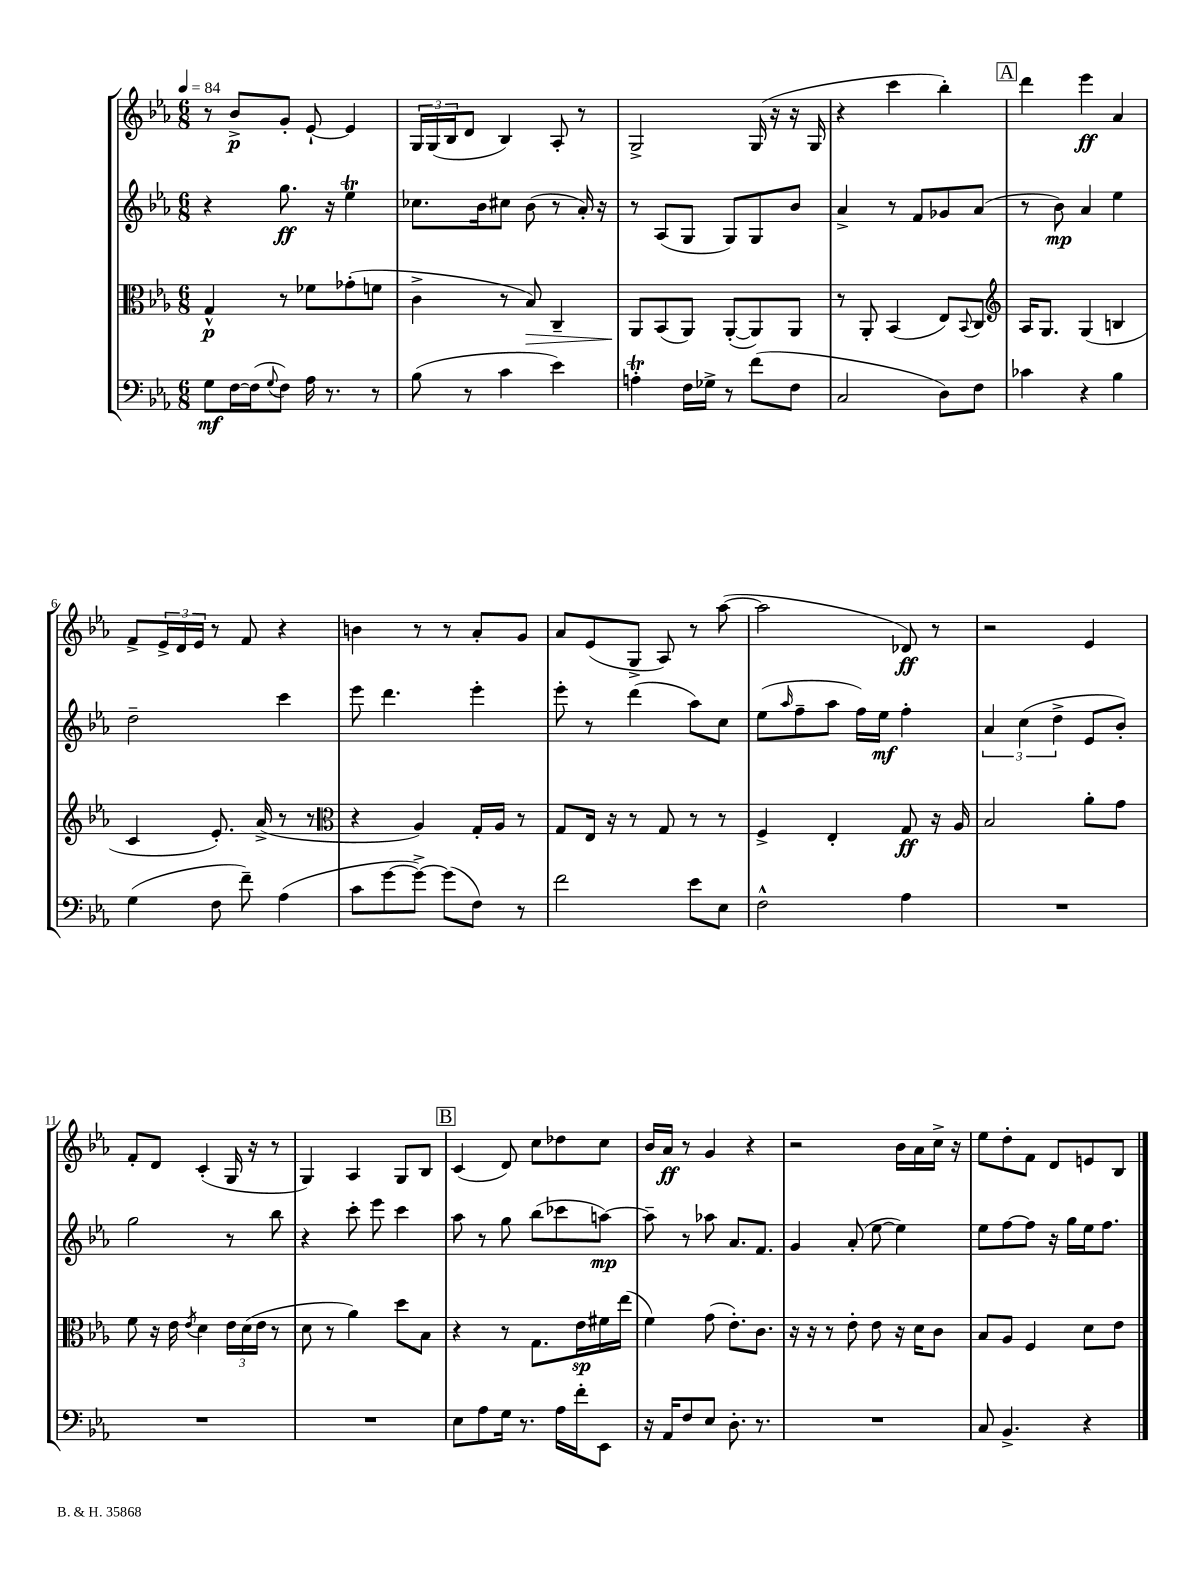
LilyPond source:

<<
\new StaffGroup <<
\new Staff = "s0" {
    \clef treble \key ees \major \numericTimeSignature \time 6/8 \tempo 4 = 84
    r8 bes'8->\p g'8-. ees'8~-! ees'4 |
    \tuplet 3/2 { g16 g16( bes16 } d'8 bes4) aes8-. r8 |
    g2-> g16( r16 r16 g16 |
    r4 c'''4 bes''4-.) |
    \mark \markup { \box "A" } d'''4 ees'''4\ff aes'4 |
    f'8-> \tuplet 3/2 { ees'16-> d'16 ees'16 } r8 f'8 r4 |
    b'4 r8 r8 aes'8-. g'8 |
    aes'8 ees'8( g8-> aes8) r8 aes''8~( |
    aes''2 des'8\ff) r8 |
    r2 ees'4 |
    f'8-. d'8 c'4-.( g16 r16 r8 |
    g4) aes4 g8 bes8 |
    \mark \markup { \box "B" } c'4( d'8) c''8 des''8 c''8 |
    bes'16 aes'16\ff r8 g'4 r4 |
    r2 bes'16 aes'16 c''16-> r16 |
    ees''8 d''8-. f'8 d'8 e'8 bes8 \bar "|." |
}
\new Staff = "s1" {
    \clef treble \key ees \major \numericTimeSignature \time 6/8
    r4 g''8.\ff r16 ees''4\trill |
    ces''8. bes'16 cis''8 bes'8( r8 aes'16-.) r16 |
    r8 aes8( g8 g8) g8 bes'8 |
    aes'4-> r8 f'8 ges'8 aes'8( |
    \mark \markup { \box "A" } r8 bes'8\mp) aes'4 ees''4 |
    d''2-- c'''4 |
    ees'''8 d'''4. ees'''4-. |
    ees'''8-. r8 d'''4( aes''8) c''8 |
    ees''8( \grace { aes''16 } f''8-- aes''8 f''16) ees''16\mf f''4-. |
    \tuplet 3/2 { aes'4 c''4( d''4-> } ees'8 bes'8-.) |
    g''2 r8 bes''8 |
    r4 c'''8-. ees'''8 c'''4 |
    \mark \markup { \box "B" } aes''8 r8 g''8 bes''8( ces'''8 a''8~\mp) |
    a''8-- r8 aes''8 aes'8. f'8. |
    g'4 aes'8-.( ees''8~ ees''4) |
    ees''8 f''8~ f''8 r16 g''16 ees''16 f''8. \bar "|." |
}
\new Staff = "s2" {
    \clef alto \key ees \major \numericTimeSignature \time 6/8
    g4-^\p r8 fes'8 ges'8-.( f'8 |
    c'4-> r8 bes8\>) c4-- |
    aes,8\! bes,8( aes,8) aes,8~-.( aes,8) aes,8 |
    r8 aes,8-. bes,4( ees8) \appoggiatura { bes,8 } c8 |
    \mark \markup { \box "A" } \clef treble aes16 g8. g4( b4 |
    c'4 ees'8.-.) aes'16->( r8 r8 |
    \clef alto r4 aes4) g16-. aes16 r8 |
    g8 ees16 r16 r8 g8 r8 r8 |
    f4-> ees4-. g8\ff r16 aes16 |
    bes2 aes'8-. g'8 |
    f'8 r16 ees'16 \acciaccatura { ees'8 } d'4 \tuplet 3/2 { ees'16 d'16( ees'16 } r8 |
    d'8 r8 aes'4) d''8 bes8 |
    \mark \markup { \box "B" } r4 r8 g8. ees'16\sp fis'16 ees''16( |
    f'4) g'8( ees'8.-.) c'8. |
    r16 r16 r8 ees'8-. ees'8 r16 d'16 c'8 |
    bes8 aes8 f4 d'8 ees'8 \bar "|." |
}
\new Staff = "s3" {
    \clef bass \key ees \major \numericTimeSignature \time 6/8
    g8\mf f16~ f16( \appoggiatura { g8 } f8) aes16 r8. r8 |
    bes8( r8 c'4 ees'4) |
    a4-.\trill f16 ges16-> r8 f'8( f8 |
    c2 d8) f8 |
    \mark \markup { \box "A" } ces'4 r4 bes4 |
    g4( f8 f'8--) aes4( |
    c'8 g'8~ g'8~->) g'8( f8) r8 |
    f'2 ees'8 ees8 |
    f2-^ aes4 |
    R2. |
    R2. |
    R2. |
    \mark \markup { \box "B" } ees8 aes8 g16 r8. aes16 f'16-. ees,8 |
    r16 aes,16 f8 ees8 d8.-. r8. |
    R2. |
    c8 bes,4.-> r4 \bar "|." |
}
>>
>>
